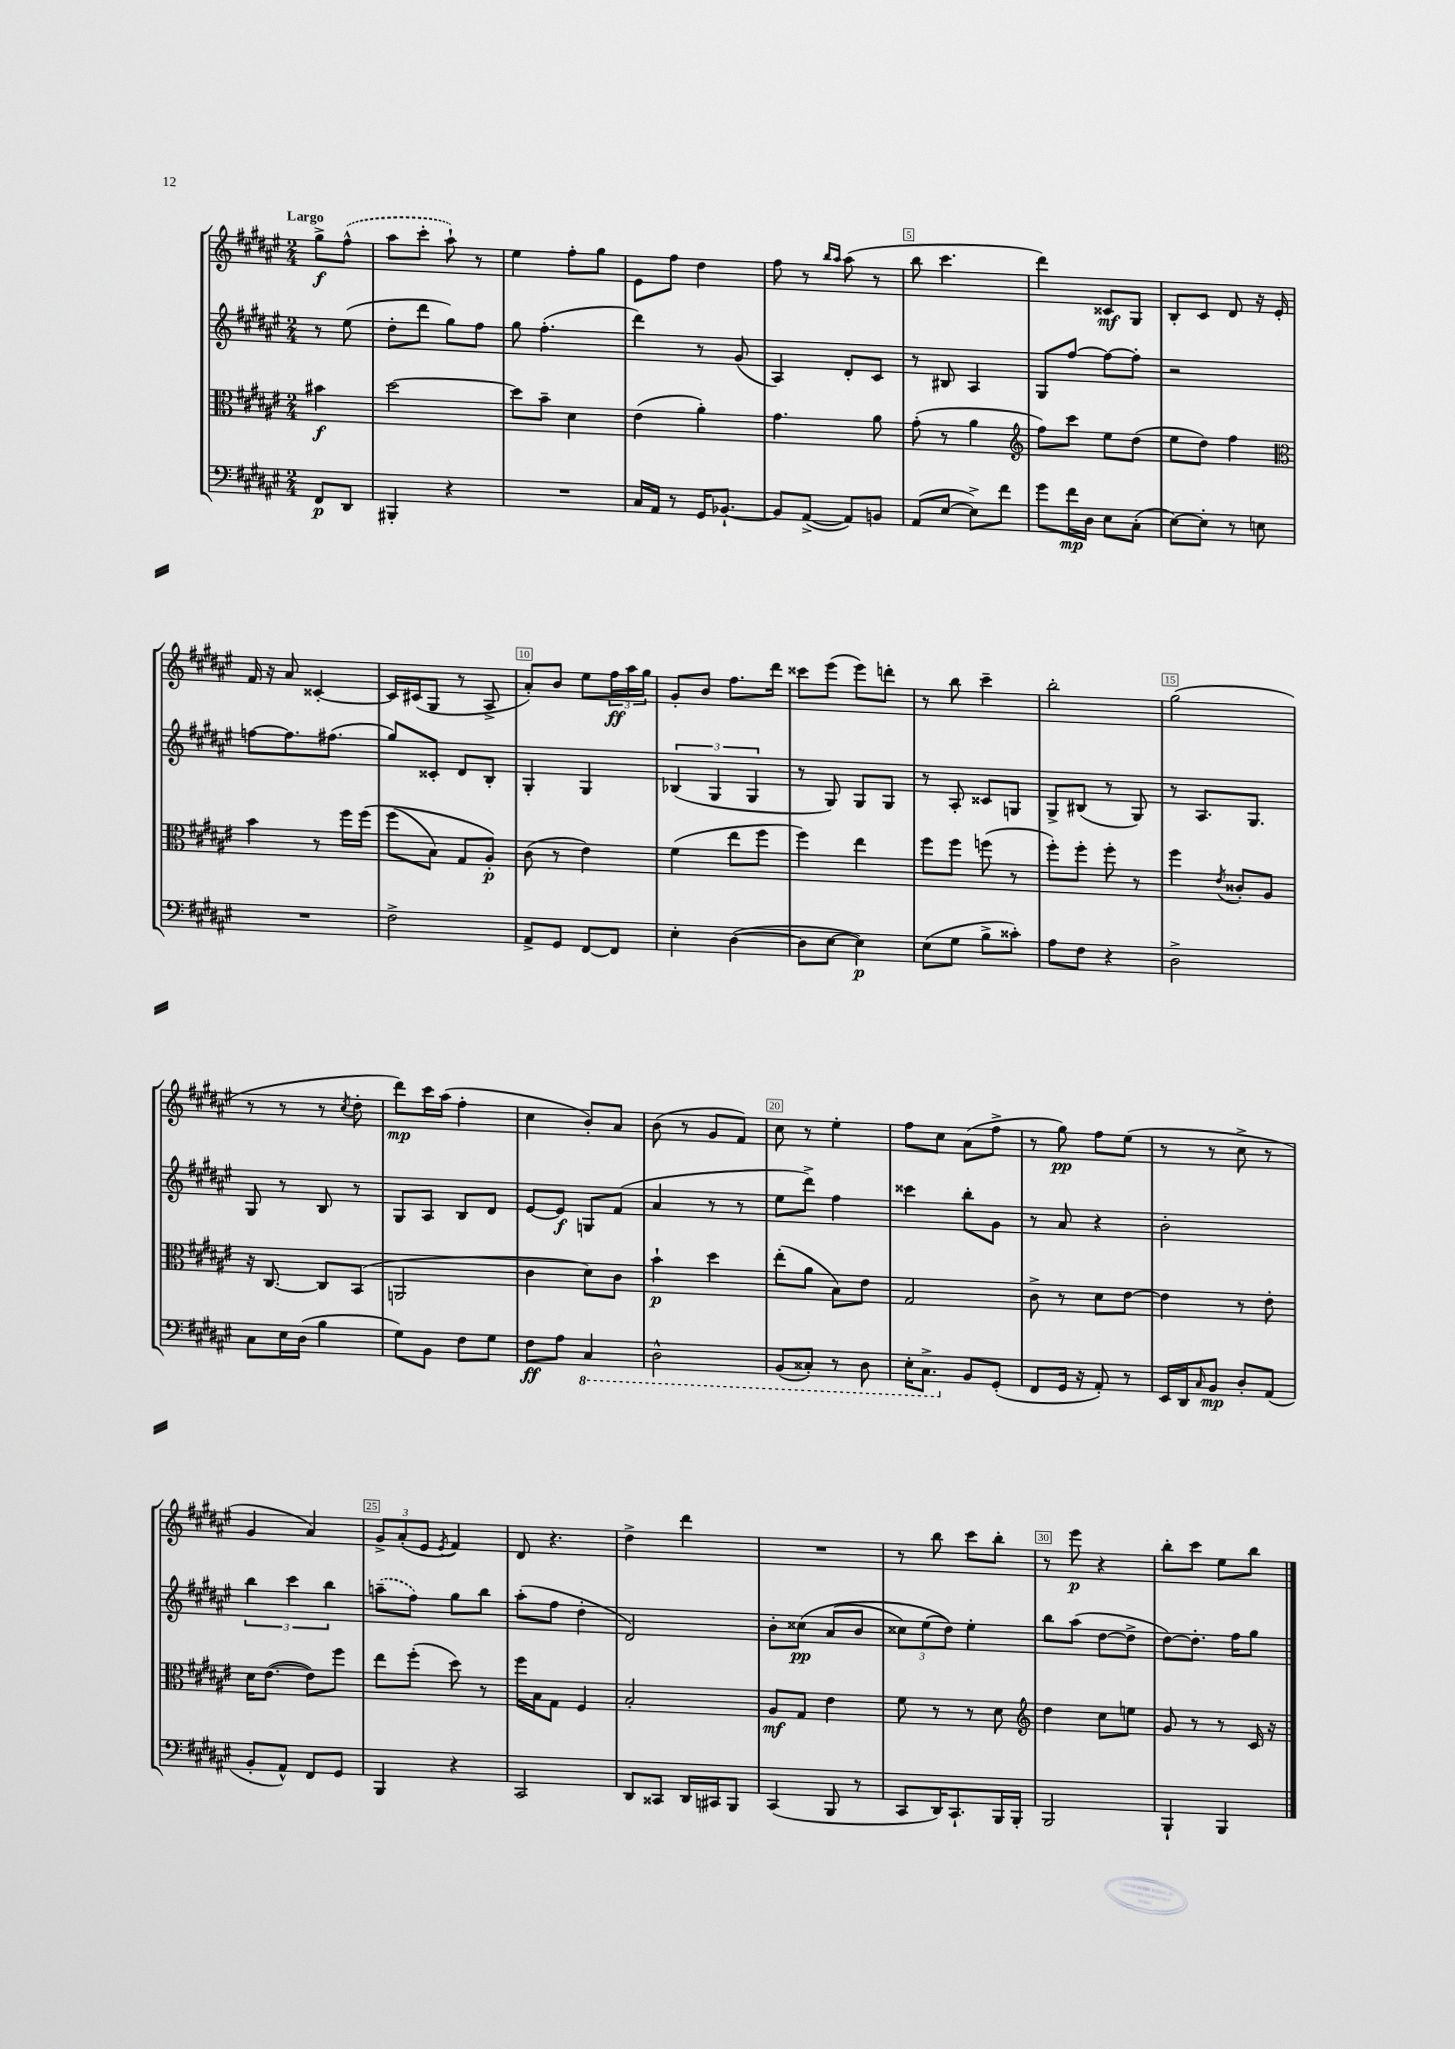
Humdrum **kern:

**kern	**kern	**kern	**kern
*staff4	*staff3	*staff2	*staff1
*clefF4	*clefC3	*clefG2	*clefG2
*k[f#c#g#d#a#e#]	*k[f#c#g#d#a#e#]	*k[f#c#g#d#a#e#]	*k[f#c#g#d#a#e#]
*M2/4	*M2/4	*M2/4	*M2/4
8FF#	4b#	8r	8gg#^
8DD#	.	(8ee#	(8ff#^^
=	=	=	=
4BBB#'	[2dd#	8dd#'	8aa#
.	.	8ddd#	8ccc#'
4r	.	8gg#)	8aa#`)
.	.	8ff#	8r
=	=	=	=
2r	8dd#]	8gg#	4ee#
.	8b~	(4.ff#'	.
.	4d#	.	8ff#'
.	.	.	8gg#
=	=	=	=
16C#	(4e#	4ddd#)	8e#
16AA#	.	.	.
8r	.	.	8ff#
16GG#	4a#')	8r	4dd#
[8.BB-`	.	.	.
.	.	(8g#	.
=	=	=	=
8BB-]	4.g#	4A#)	8ff#
([8AA#^	.	.	8r
.	.	.	16qqbb
.	.	.	16qqaa#
8AA#])	.	8d#'	(8aa#
8BB	8a#	8c#	8r
=	=	=	=
(8AA#	(8g#'	8r	8bb
[8E#	8r	8B#	4.ccc#
8E#^])	4a#	4A#	.
8f#	.	.	.
=	=	=	=
*	*clefG2	*	*
8g#	8ff#)	8G#	4ddd#)
16f#	8ccc#	[8ff#	.
16D#	.	.	.
8E#	8ee#	8ff#_	8c##
(8C#'	(8dd#	8ff#']	8G#
=	=	=	=
[8E#)	8ee#	2r	8B'
8E#']	8dd#)	.	8c#
8r	4ff#	.	8d#
8E	.	.	16r
.	.	.	16e#'
=	=	=	=
*	*clefC3	*	*
2r	4b	[8ff	16f#
.	.	.	16r
.	.	8.ff]	8a#
.	8r	.	[4c##'
.	.	(8.ff#	.
.	16ff#	.	.
.	&(16ff#	.	.
=	=	=	=
2F#^	(8ff#	8gg#)	16c##]
.	.	.	(16c#
.	8B)	8c##'	8G#
.	8G#	8d#	8r
.	8A#'&)	8B'	8A#^
=	=	=	=
8AA#^	(8c#	4G#'	8a#')
8GG#	8r	.	8b
[8FF#	4e#)	4G#	8ee#
8FF#]	.	.	24ff#
.	.	.	24aa#
.	.	.	24gg#
=	=	=	=
4E#'	(4f#	(6B-	8g#'
.	.	.	8b
.	.	6G#	.
([4D#	8ee#	.	8.ff#
.	.	6G#	.
.	8ff#	.	.
.	.	.	16ddd#
=	=	=	=
8D#]	4ff#)	8r	8ccc##
[8E#	.	8G#)	(8eee#
4E#])	4ee#	8G#	8eee#)
.	.	8G#	8ddd'
=	=	=	=
(8E#	8ff#	8r	8r
8G#	8ff#	8A#'	8bb
8B^	(8ff	8c##	4ccc#~
8c##')	8r	8G	.
=	=	=	=
8A#	8ff#')	8G#^	2bb'
8F#	8ff#'	(8B#	.
4r	8ff#'	8r	.
.	8r	8G#)	.
=	=	=	=
2D#^	4ff#	8r	(2gg#
.	.	8.A#	.
.	8qe#	.	.
.	8c##'	.	.
.	.	8.G#	.
.	8A#	.	.
=	=	=	=
8C#	16r	8G#	8r
.	[8.C#	.	.
16E#	.	8r	8r
(16D#	.	.	.
4B	8C#]	8B	8r
.	.	.	8qcc#
.	(8BB	8r	8dd#'
=	=	=	=
8G#)	2AA	8G#	8ddd#)
8BB	.	8A#	16ccc#
.	.	.	(16aa#
8F#	.	8B	4ff#'
8G#	.	8d#	.
=	=	=	=
8F#	4c#	[8e#	4cc#
8A#	.	8e#]	.
4CC#	8d#)	8G	8b')
.	8c#	(8f#	8a#
=	=	=	=
2DD#^^	4b`	4a#	(8b
.	.	.	8r
.	4dd#	8r	8g#
.	.	8r	8f#)
=	=	=	=
(8BBB	(8ee#'	8ee#	8cc#
8CC##')	8a#	8ddd#^)	8r
8r	8B)	4ff#	4ee#'
8DD#	8e#	.	.
=	=	=	=
16EE#'	2G#	4ccc##	8ff#
8.CC#^	.	.	.
.	.	.	8cc#
8BB	.	8bb'	(8a#
(8GG#'	.	8g#	8ff#^
=	=	=	=
8FF#	8c#^	8r	8r
16GG#	8r	8a#	8gg#)
16r	.	.	.
8AA#')	8d#	4r	8ff#
8r	[8e#	.	(8ee#
=	=	=	=
16EE#	4e#]	2b'	8r
16DD#	.	.	.
16qqC#	.	.	.
8BB	.	.	8r
8D#'	8r	.	8cc#^
(8AA#	8e#'	.	8r
=	=	=	=
8BB'	16d#	6bb	4g#
.	([8.e#	.	.
8AA#^^)	.	.	.
.	.	6ccc#	.
8FF#	8e#])	.	4a#)
.	.	6bb	.
8GG#	8ff#	.	.
=	=	=	=
4BBB	8ee#	(8aa~	12g#^
.	.	.	(12a#'
.	(8ff#'	8ff#)	.
.	.	.	12e#
.	.	.	8qe#
4r	8dd#)	8gg#	4f#)
.	8r	8bb	.
=	=	=	=
2CC#	16ff#	(8aa#'	8d#
.	16B	.	.
.	8G#	8ff#	4.r
.	4F#	4dd#'	.
=	=	=	=
8DD#	2B'	2d#)	4dd#^
8CC##	.	.	.
16DD#	.	.	4ddd#
16CC#	.	.	.
8BBB	.	.	.
=	=	=	=
(4CC#	8A#	8b'	2r
.	8G#	&(8cc##	.
8BBB	4e#	(8a#	.
8r	.	8b	.
=	=	=	=
8CC#	8f#	12cc##)	8r
.	.	(12ee#	.
16DD#)	8r	.	8bb
.	.	12dd#)&)	.
8.CC#`	.	.	.
.	8r	4ee#'	8ccc#
16BBB	8d#	.	8bb'
16BBB'	.	.	.
=	=	=	=
*	*clefG2	*	*
2BBB	4dd#	8bb	8r
.	.	(8aa#	8eee#
.	8cc#	[8dd#	4r
.	8ee	8dd#^]	.
=	=	=	=
4BBB`	8g#	[8dd#)	8bb'
.	8r	8.dd#']	8ccc#
4BBB	8r	.	8ee#
.	.	16ff#	.
.	16c#	8gg#	8bb
.	16r	.	.
==	==	==	==
*-	*-	*-	*-
